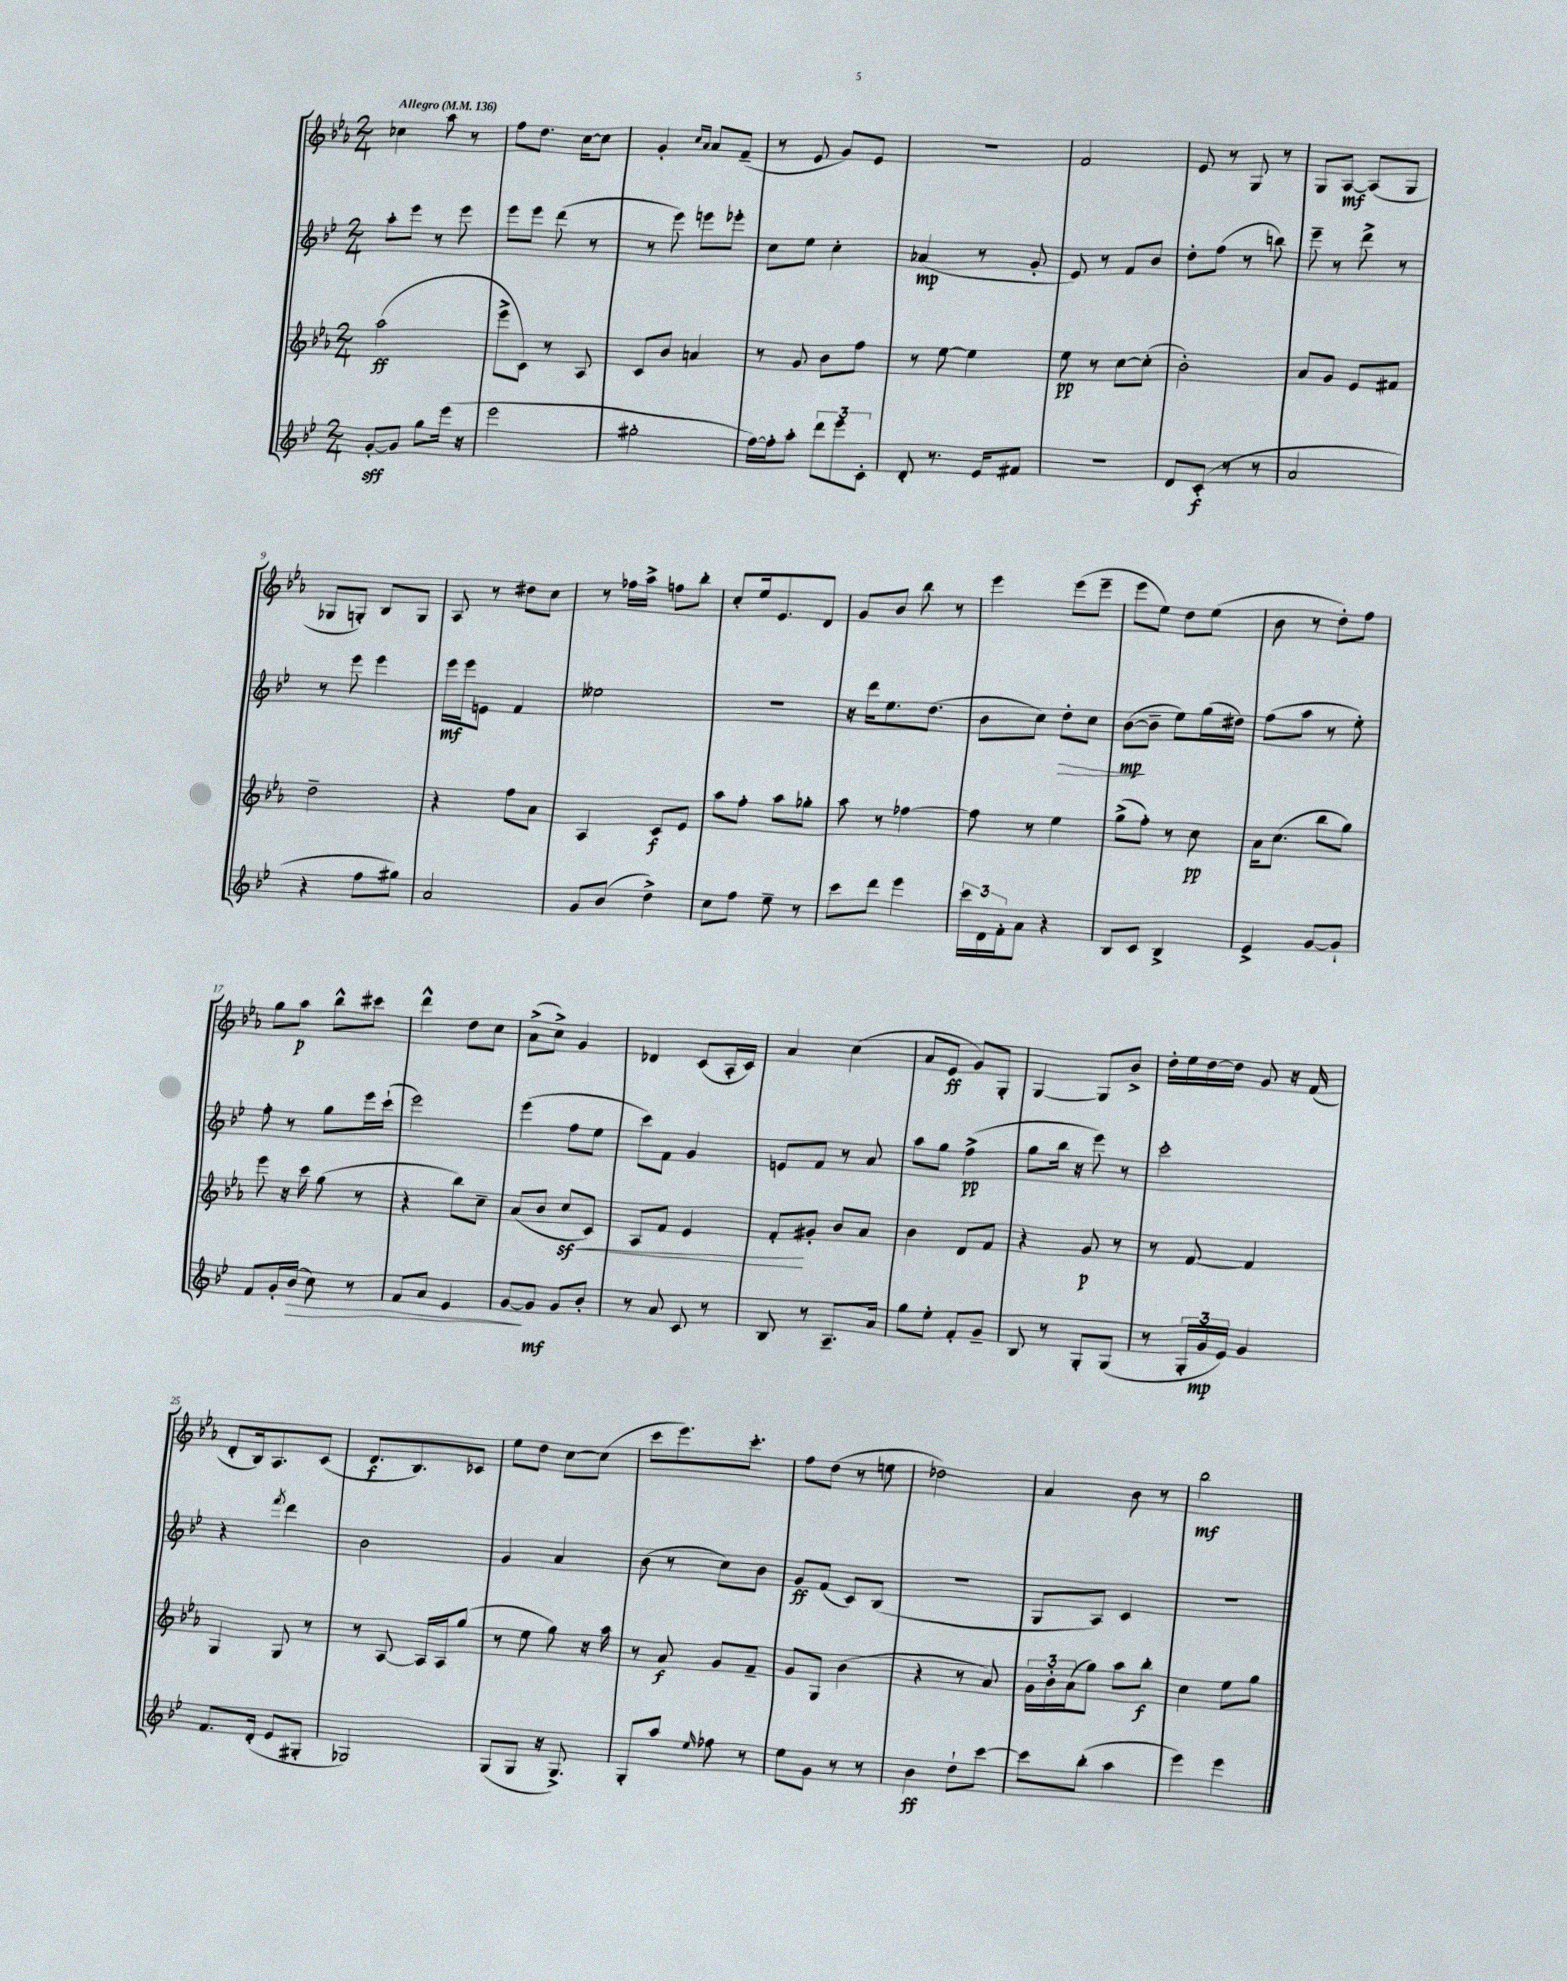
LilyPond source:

<<
\new StaffGroup <<
\new Staff = "s0" {
    \clef treble \key ees \major \numericTimeSignature \time 2/4 \tempo "Allegro" 4 = 136
    ces''4 aes''8 r8 |
    f''8 d''8. c''16~ c''8 |
    g'4-. \grace { c''16 aes'16 } aes'8 f'8--( |
    r8 ees'8 g'8) ees'8 |
    R2 |
    f'2 |
    ees'8 r8 g8 r8 |
    g8 aes8~\mf aes8( g8 |
    ges8 g8-.) bes8 g8 |
    aes8 r8 dis''8 c''8 |
    r8 fes''16 aes''16-> f''8 bes''8-. |
    c''8-. ees''16 ees'8. d'8 |
    g'8 bes'8 bes''8 r8 |
    ees'''4 ees'''8( ees'''8-- |
    ees'''8 ees''8) d''8 ees''8( |
    bes'8 r8 d''8-.) f''8 |
    g''8 aes''8\p bes''8-^ cis'''8 |
    d'''4-^ d''8 c''8 |
    aes'8->( c''8->) g'4 |
    des'4 c'8( aes16-. c'16) |
    aes'4 c''4( |
    aes'8 ees'8\ff g'8) g8-. |
    g4~ g8 bes'8-> |
    d''16-. ees''16 d''16~ d''16 g'8 r16 f'16( |
    d'8-. bes16) aes8. c'8( |
    d'8.\f bes8.) ces'8 |
    ees''8 d''8 c''8~ c''8( |
    c'''8 ees'''8.) c'''8.-. |
    f''8 d''8( r8 e''8 |
    des''2) |
    aes'4 bes'8 r8 |
    bes''2\mf \bar "|." |
}
\new Staff = "s1" {
    \clef treble \key bes \major \numericTimeSignature \time 2/4
    a''8-. ees'''8 r8 ees'''8 |
    ees'''8 ees'''8 d'''8( r8 |
    r8 ees'''8) e'''8 ees'''8-. |
    c''8 ees''8 c''4-. |
    aes'4\mp( r8 g'8-. |
    ees'8) r8 f'8 bes'8 |
    d''8-. f''8( r8 b''8) |
    ees'''8-- r8 d'''8-> r8 |
    r8 ees'''8 ees'''4 |
    ees'''16\mf ees'''16 e'8 f'4 |
    eeses''2 |
    R2 |
    r16 d'''16 ees''8. d''8.( |
    bes'8 c''8) d''8-.\> c''8 |
    bes'8~\mp\!( bes'8-- ees''8) g''16( dis''16) |
    f''8( a''8 r8 ees''8-.) |
    f''8-. r8 g''8 ees'''16 c'''16-!( |
    ees'''2) |
    ees'''4( f''8 ees''8 |
    c'''8) f'8 g'4 |
    e'8 f'8 r8 a'8 |
    a''8 g''8 f''4->\pp( |
    g''8 bes''16 r16 ees'''8) r8 |
    c'''2-. |
    r4 \acciaccatura { f'''8 } d'''4 |
    bes'2 |
    g'4 a'4 |
    bes'8( r8 c''8) bes'8 |
    g'8\ff f'8( c'8) bes8( |
    R2 |
    g8 a8) c'4 |
    R2 \bar "|." |
}
\new Staff = "s2" {
    \clef treble \key ees \major \numericTimeSignature \time 2/4
    aes''2\ff( |
    ees'''8-> c'8) r8 aes8 |
    c'8 bes'8 a'4 |
    r8 g'8 bes'8 f''8 |
    r8 ees''8~ ees''4 |
    ees''8\pp r8 c''8~ c''8-.( |
    bes'2-.) |
    aes'8 g'8 ees'8 fis'8 |
    d''2-- |
    r4 f''8 aes'8 |
    aes4 c'8\f ees'8 |
    aes''8 f''8-. aes''8 ges''8-. |
    aes''8 r8 fes''4~ |
    fes''8 r8 ees''4 |
    g''8->( f''8-.) r8 c''8\pp |
    aes'16 c''8.( bes''8 g''8) |
    ees'''8 r16 c'''16 g''8( r8 |
    r4 bes''8) c''8-- |
    aes'8( bes'8 c''8\sf\< c'8) |
    aes8 f'8 ees'4 |
    f'8-.\! gis'8-. bes'8 aes'8 |
    bes'4 d'8 f'8 |
    r4 g'8\p r8 |
    r8 f'8~ f'4 |
    g4 g8 r8 |
    r8 aes8~ aes16 aes16 g''8( |
    r8 ees''8 g''8) r16 aes''16 |
    r8 aes'8\f g'8 f'8-- |
    g'8 g8 bes'4( |
    r4 r8 aes'8) |
    \tuplet 3/2 { g'16 bes'16-. aes'16( } g''8) aes''8 bes''8-.\f |
    c''4 ees''8 g''8 \bar "|." |
}
\new Staff = "s3" {
    \clef treble \key bes \major \numericTimeSignature \time 2/4
    g'8~-.\sff g'8 g''8 ees'''16( r16 |
    ees'''2 |
    gis''2-. |
    f''16~) f''16-. a''8-. \tuplet 3/2 { d'''8 ees'''8 c'8-. } |
    d'8-. r8. ees'16 fis'8 |
    r2 |
    d'8 c'8-.\f( r8 r8 |
    a'2 |
    r4 f''8 gis''8) |
    a'2 |
    g'8 bes'8( d''4->) |
    c''8 f''8 ees''8-- r8 |
    c'''8 d'''8 ees'''4 |
    \tuplet 3/2 { c'''16 d'16 f'16-. } a'8 r4 |
    bes8 c'8 bes4-> |
    ees'4-> g'8~ g'8-! |
    f'8 g'16-. bes'16\>( c''8) r8 |
    f'8 a'8 ees'4 |
    g'8~\! g'8\mf g'8 bes'8-. |
    r8 a'8 c'8 r8 |
    bes8 r8 a8.-- a'16 |
    g''8 ees''8-. f'8-. g'8-- |
    bes8 r8 g8-. g8( |
    r8 \tuplet 3/2 { g16-. g'16\mp ees'16) } g'4 |
    f'8. d'16-.( ees'8 gis8-. |
    ges2) |
    g8( g8 r16 g8.->) |
    g8-. a''8 \grace { ees''16 } fes''8 r8 |
    ees''8 g'8 r8 r8 |
    bes'4\ff d''8-! c'''8~ |
    c'''8 bes''8-.( a''4 |
    ees'''4) ees'''4 \bar "|." |
}
>>
>>
